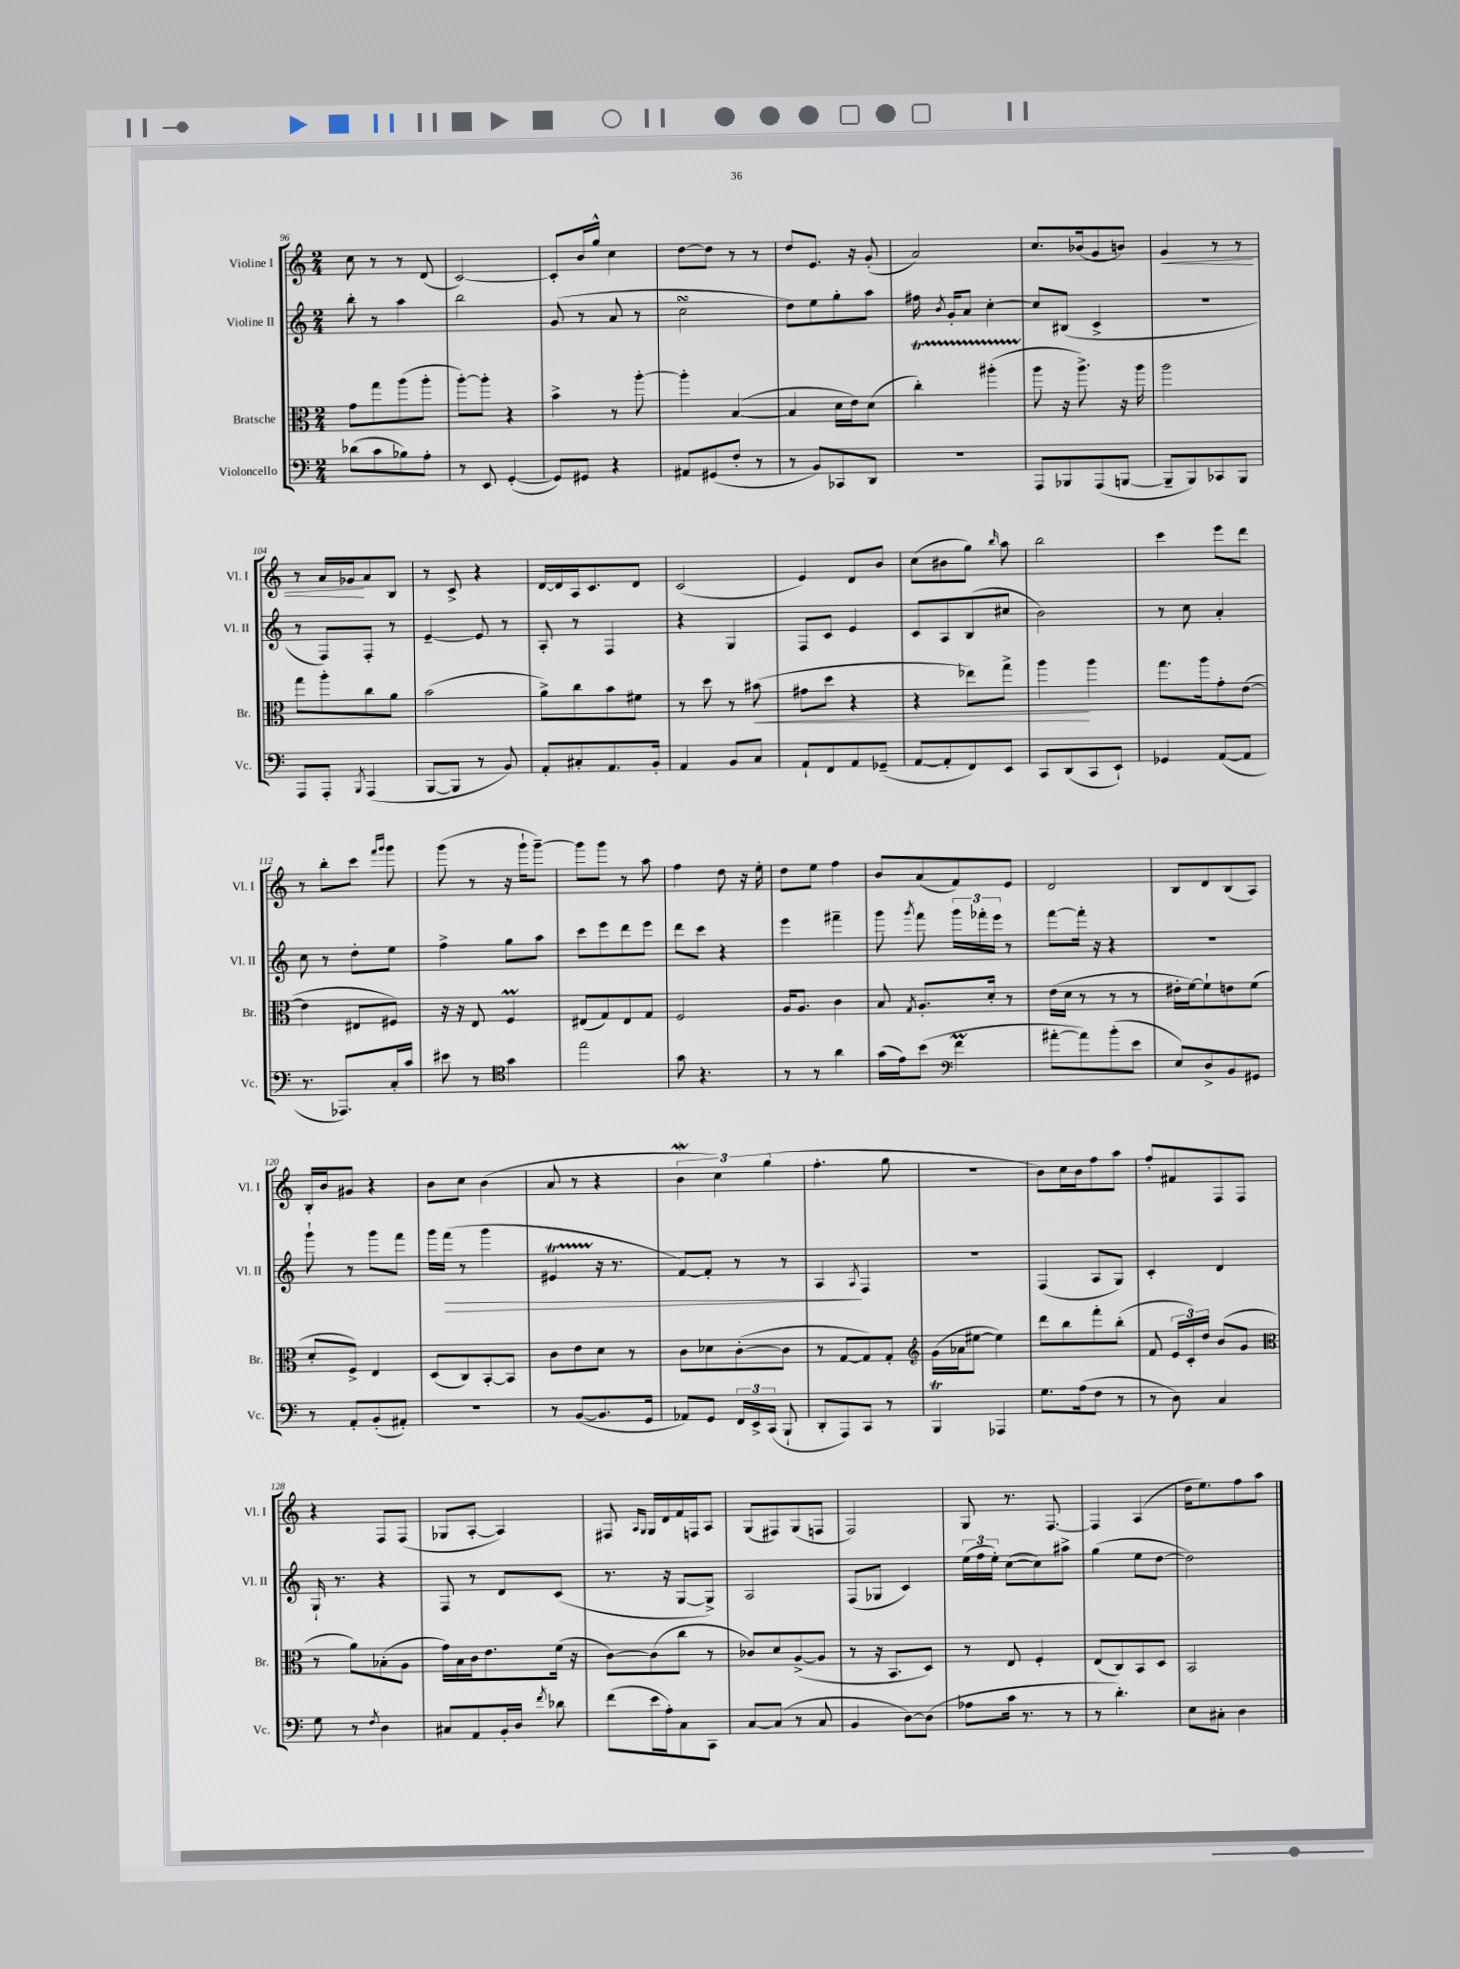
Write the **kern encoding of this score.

**kern	**kern	**dynam	**kern	**dynam	**kern	**dynam
*part4	*part3	*part3	*part2	*part2	*part1	*part1
*staff4	*staff3	*staff3	*staff2	*staff2	*staff1	*staff1
*I"Violoncello	*I"Bratsche	*	*I"Violine II	*	*I"Violine I	*
*I'Vc.	*I'Br.	*	*I'Vl. II	*	*I'Vl. I	*
*clefF4	*clefC3	*	*clefG2	*	*clefG2	*
*k[]	*k[]	*	*k[]	*	*k[]	*
*M2/4	*M2/4	*	*M2/4	*	*M2/4	*
=96	=96	=96	=96	=96	=96	=96
(8d-X\L	8g\L	.	8bb'\	.	8cc\	.
8c\	8gg\	.	8r	.	8r	.
8B-X\)	(8aa\	.	4aa\	.	8r	.
8A'\J	8aa'\J	.	.	.	(8d/	.
=97	=97	=97	=97	=97	=97	=97
8r	[8aa'\L)	.	2bb\	.	[2c/)	.
8EE/	8aa'\J]	.	.	.	.	.
([4GG'/	4r	.	.	.	.	.
=98	=98	=98	=98	=98	=98	=98
8GG/L])	4b^\	.	(8g/	.	8c'/L]	.
8GG#X/J	.	.	8r	.	16b/L	.
.	.	.	.	.	16gg^^/JJ	.
4r	8r	.	8a/	.	4cc\	.
.	[8aa'\	.	8r	.	.	.
=99	=99	=99	=99	=99	=99	=99
8AA#X/L	4aa'\]	.	2ccsSSs\	.	[8dd\L	.
(8GG#X/	.	.	.	.	8dd\J]	.
8F'/J	([4B/	.	.	.	8r	.
8r	.	.	.	.	8r	.
=100	=100	=100	=100	=100	=100	=100
8r	4B/]	.	8dd\L)	.	8dd/L	.
8BB/L)	.	.	8ee\	.	8.e/J	.
8CC-X/	16d\LL	.	8gg'\	.	.	.
.	16e\J)	.	.	.	16r	.
8DD/J	(8d\J	.	8aa\J	.	(8g'/	.
=101	=101	=101	=101	=101	=101	=101
2r	4ccT'\)	.	16ff#X\	.	2a/)	.
.	.	.	8qb/	.	.	.
.	.	.	16g'/KL	.	.	.
.	.	.	8a/J	.	.	.
.	(4aa#XTTT'\	.	[4cc'\	.	.	.
=102	=102	=102	=102	=102	=102	=102
8AAA/L	8aa\	.	8cc/L]	.	8.cc/L	.
8BBB-X/	16r	.	(8B#X/J	.	.	.
.	8.aa^\)	.	.	.	(16b-X/k	.
(8AAA/	.	.	4c^/	.	8g/	.
[8BBBn/J	16r	.	.	.	8bn/J)	.
.	16aa\	.	.	.	.	.
=103	=103	=103	=103	=103	=103	=103
!	!	!	!	!	!	!LO:HP:b
8BBB~/L]	2aa\	.	2r	.	4g/	<
8BBB/)	.	.	.	.	.	.
8CC-X/	.	.	.	.	8r	.
8BBB/J	.	.	.	.	8r	.
!!LO:LB:g=z
=104	=104	=104	=104	=104	=104	=104
8AAA/L	8gg\L	.	8r	.	8r	.
8AAA'/J	8aa'\	.	8F/L)	.	16a/LL	.
.	.	.	.	.	16g-X/J	.
8qBBB/	.	.	.	.	.	.
(4AAA/	8cc\	.	8F'/J	.	8a/	[
.	8a\J	.	8r	.	8B/J	.
=105	=105	=105	=105	=105	=105	=105
[8BBB/L	(2b\	.	[4e~/	.	8r	.
8BBB/J]	.	.	.	.	8c^/	.
8r	.	.	8e/]	.	4r	.
8BB/)	.	.	8r	.	.	.
=106	=106	=106	=106	=106	=106	=106
8AA'/L	8a^\L)	.	8A'/	.	[16d/LL	.
.	.	.	.	.	16d/]	.
8C#X'/	8cc\	.	8r	.	16A/J	.
.	.	.	.	.	8.c/	.
8.AA/	8b\	.	4F/	.	.	.
.	8f#X\J	.	.	.	8d/J	.
16BB'/Jk	.	.	.	.	.	.
=107	=107	=107	=107	=107	=107	=107
4AA/	8r	.	4r	.	(2c/	.
.	8dd\	.	.	.	.	.
8BB/L	8r	.	4G/	.	.	.
!	!	!LO:HP:b	!	!	!	!
8C/J	(8b#X\	<	.	.	.	.
=108	=108	=108	=108	=108	=108	=108
8AA`/L	8g#X\L	.	8F/L	.	4e/)	.
8FF/	8dd\J	.	8c/J	.	.	.
8AA/	4r	.	4e/	.	8d/L	.
(8GG-X~/J	.	.	.	.	8b/J	.
=109	=109	=109	=109	=109	=109	=109
[8AA/L	4r	.	8c/L	.	(8cc\L	.
8AA'/]	.	.	8A/	.	8b#X\	.
8FF/)	8ee-X\L)	.	(8B/	.	8gg\J)	.
.	.	.	.	.	16qqbb/	.
8EE/J	8gg^\J	.	8cc#X/J	.	8aa\	.
=110	=110	=110	=110	=110	=110	=110
8CC/L	4aa\	.	2b\)	.	2bb\	.
(8DD/	.	.	.	.	.	.
8CC/	4aa\	[	.	.	.	.
8EE`/J)	.	.	.	.	.	.
=111	=111	=111	=111	=111	=111	=111
4GG-X/	8.gg\L	.	8r	.	4ccc\	.
.	.	.	8cc\	.	.	.
.	16aa\k	.	.	.	.	.
([8AA/L	8g'\	.	4a'/	.	8eee\L	.
8AA/J]	([8e\J	.	.	.	8ddd\J	.
!!LO:LB:g=z
=112	=112	=112	=112	=112	=112	=112
8.r	4e\]	.	8cc\	.	8r	.
.	.	.	8r	.	8bb'\L	.
8.AAA-X/L)	.	.	.	.	.	.
.	8E#X/L	.	8dd'\L	.	8ccc\J	.
.	.	.	.	.	16qqfff/LL	.
.	.	.	.	.	16qqggg/JJ	.
16C'/L	8F#X/J)	.	8ee\J	.	8ggg\	.
16c/JJ	.	.	.	.	.	.
=113	=113	=113	=113	=113	=113	=113
8e#X\	16r	.	4ff^\	.	(8ggg\	.
.	16r	.	.	.	.	.
8r	8E/	.	.	.	8r	.
*clefC4	*	*	*	*	*	*
4g\	4FM/	.	8gg\L	.	16r	.
.	.	.	.	.	16ggg`\KL	.
.	.	.	8aa\J	.	[8ggg~\J)	.
=114	=114	=114	=114	=114	=114	=114
2ee\	(8E#X/L	.	8ccc\L	.	8ggg\L]	.
.	8G/)	.	8eee\	.	8ggg\J	.
.	8E#/	.	8ddd\	.	8r	.
.	8G/J	.	8eee\J	.	8aa\	.
=115	=115	=115	=115	=115	=115	=115
8g\	2F/	.	8ddd\L	.	4ff\	.
4.r	.	.	8ccc\J	.	.	.
.	.	.	4r	.	8dd\	.
.	.	.	.	.	16r	.
.	.	.	.	.	16ee'\	.
=116	=116	=116	=116	=116	=116	=116
8r	16A/KL	.	4eee\	.	8dd\L	.
.	8.A/J	.	.	.	.	.
8r	.	.	.	.	8ee\J	.
4a\	4c\	.	4fff#X~\	.	4ff\	.
=117	=117	=117	=117	=117	=117	=117
(16g\LL	8B/	.	8ggg\	.	8b/L	.
16e\J)	.	.	.	.	.	.
.	8qG/	.	8qggg/	.	.	.
(8b\J	8.A'/L	.	8fff\	.	(8a/	.
*clefF4	*	*	*	*	*	*
4fM\	.	.	24ggg\LL	.	8f/)	.
.	.	.	24fff-X'\	.	.	.
.	16d'/Jk	.	.	.	.	.
.	.	.	24eee\JJ	.	.	.
.	8r	.	8r	.	8e/J	.
=118	=118	=118	=118	=118	=118	=118
[8a#X'\L	(16e\LL	.	[8fff\L	.	2d/	.
.	16d\JJ	.	.	.	.	.
8a#\])	8r	.	16fff'\Jk]	.	.	.
.	.	.	16r	.	.	.
(8b'\	8r	.	4r	.	.	.
8e\J	8r	.	.	.	.	.
=119	=119	=119	=119	=119	=119	=119
8E/L)	16e#X'\LL	.	2r	.	8B/L	.
.	[16f\J)	.	.	.	.	.
8D^/	8f`\]	.	.	.	8d/	.
8BB/	8en\	.	.	.	(8B/	.
8GG#X/J	(8f\J	.	.	.	8A/J)	.
!!LO:LB:g=z
=120	=120	=120	=120	=120	=120	=120
8r	8d'/L	.	8ggg`\	.	16B'/LL	.
.	.	.	.	.	16b/J	.
8AA'/L	8F^/J)	.	8r	.	8g#X/J	.
(8BB'/	4E/	.	8ggg\L	.	4r	.
8AA#X'/J)	.	.	8fff\J	.	.	.
=121	=121	=121	=121	=121	=121	=121
2r	(8D/L	.	16ggg\LL	.	8b\L	.
!	!	!	!	!LO:HP:b	!	!
.	.	.	(16fff\JJ	>	.	.
.	8C/)	.	8r	.	8cc\J	.
.	[8BB'/	.	4ggg\	.	(4b\	.
.	8BB/J]	.	.	.	.	.
=122	=122	=122	=122	=122	=122	=122
8r	8c\L	.	4e#Xt/	.	8a/	.
([8BB/L	8e\	.	.	.	8r	.
8.BB/]	8d\J	.	16r	.	4r	.
.	.	.	8.r	.	.	.
.	8r	.	.	.	.	.
16GG/Jk	.	.	.	.	.	.
=123	=123	=123	=123	=123	=123	=123
8AA-X/L)	8c\L	.	[8f/L)	.	6bW\	.
8GG/J	8d-X\	.	8f'/J]	.	.	.
.	.	.	.	.	6cc\)	.
24FF/LL	([8c'\	.	8r	.	.	.
24EE^/	.	.	.	.	.	.
(24CC/JJ	.	.	.	.	(6gg\	.
8BBB`/	8c\J]	.	8r	.	.	.
=124	=124	=124	=124	=124	=124	=124
8DD'/L	8r	.	4A/	.	4.ff'\	.
8AAA/)	[8G/L	.	.	.	.	.
.	.	.	8qA/	.	.	.
8CC/J	8G/])	.	4F/	]	.	.
8r	8G'/J	.	.	.	8gg\	.
=125	=125	=125	=125	=125	=125	=125
*	*clefG2	*	*	*	*	*
4BBBt/	(16g\LL	.	2r	.	2r	.
.	16a-X\J	.	.	.	.	.
.	[8ee#X\J	.	.	.	.	.
4AAA-X/	4ee#\])	.	.	.	.	.
=126	=126	=126	=126	=126	=126	=126
8.G\L	8ddd\L	.	(4F/	.	8b\L)	.
.	8bb\	.	.	.	16cc\L	.
(16A\k	.	.	.	.	16b\J	.
8F\J	8fff'\	.	8A/L	.	8ff\	.
8r	(8bb'\J	.	8G/J)	.	8aa\J	.
=127	=127	=127	=127	=127	=127	=127
8r	8f/	.	4c'/	.	8ff'/L	.
8D\)	24e/LL	.	.	.	8f#X/	.
.	24c'/)	.	.	.	.	.
.	24dd/JJ	.	.	.	.	.
4C/	(8b/L	.	4d/	.	8F/	.
.	8g/J	.	.	.	8F/J	.
!!LO:LB:g=z
=128	=128	=128	=128	=128	=128	=128
*	*clefC3	*	*	*	*	*
8G\	8r	.	16G`/	.	4r	.
.	.	.	8.r	.	.	.
8r	8a\L)	.	.	.	.	.
8qF/	.	.	.	.	.	.
4D\	(8B-X'\	.	4r	.	8F/L	.
.	8A\J	.	.	.	(8F/J	.
=129	=129	=129	=129	=129	=129	=129
8C#X/L	16g\LL)	.	8F/	.	8G-X/L	.
.	16B\	.	.	.	.	.
8AA/	16c\J	.	8r	.	[8A'/J	.
.	8.e\	.	.	.	.	.
16BB'/L	.	.	8d/L	.	4A/])	.
16D/JJ	.	.	.	.	.	.
8qf/	.	.	.	.	.	.
8d-X\	(16f\Jk	.	(8c/J	.	.	.
.	16r	.	.	.	.	.
=130	=130	=130	=130	=130	=130	=130
(8f\L	[8c\L)	.	8.r	.	8F#X/	.
.	.	.	.	.	16qqA/LL	.
.	.	.	.	.	16qqG/JJ	.
16e\L	(8c\]	.	.	.	16G/LL	.
16A'\J)	.	.	16r	.	16d/	.
8C\	8cc\J	.	[8G/L	.	16f/	.
.	.	.	.	.	16Fn/J	.
8CC\J	8r	.	8G^/J])	.	8A/J	.
=131	=131	=131	=131	=131	=131	=131
[8C/L	8c-X/L)	.	2A/	.	(8G/L	.
(8C/J]	8d/	.	.	.	8F#X/)	.
8r	([8A^/	.	.	.	(8G/	.
8C/	8A/J]	.	.	.	8Fn/J	.
=132	=132	=132	=132	=132	=132	=132
4BB/	8r	.	(8F/L	.	2F/)	.
.	16r	.	8G-X/J	.	.	.
.	8.BB/L	.	.	.	.	.
[8D\L)	.	.	4c/)	.	.	.
(8D\J]	8D/J)	.	.	.	.	.
=133	=133	=133	=133	=133	=133	=133
8A-X\L	8r	.	(24ee\LL	.	8G/	.
.	.	.	24ff\	.	.	.
.	.	.	24ee'\JJ)	.	.	.
16c\Jk	8E/	.	([8cc\L	.	8.r	.
8.r	.	.	.	.	.	.
.	4F'/	.	8cc\])	.	.	.
.	.	.	.	.	[8.F/	.
8r	.	.	8aa#X^\J	.	.	.
=134	=134	=134	=134	=134	=134	=134
8r	(8E/L	.	(4gg\	.	4F/]	.
4.d'\)	8C/)	.	.	.	.	.
.	8BB/	.	8ee\L	.	(4A/	.
.	8D/J	.	[8dd\J	.	.	.
=135	=135	=135	=135	=135	=135	=135
8E\L	2BB/	.	2dd\])	.	16dd\KL	.
.	.	.	.	.	8.ee\)	.
8C#X'\J	.	.	.	.	.	.
4D\	.	.	.	.	8ff\	.
.	.	.	.	.	8aa\J	.
==	==	==	==	==	==	==
*-	*-	*-	*-	*-	*-	*-
